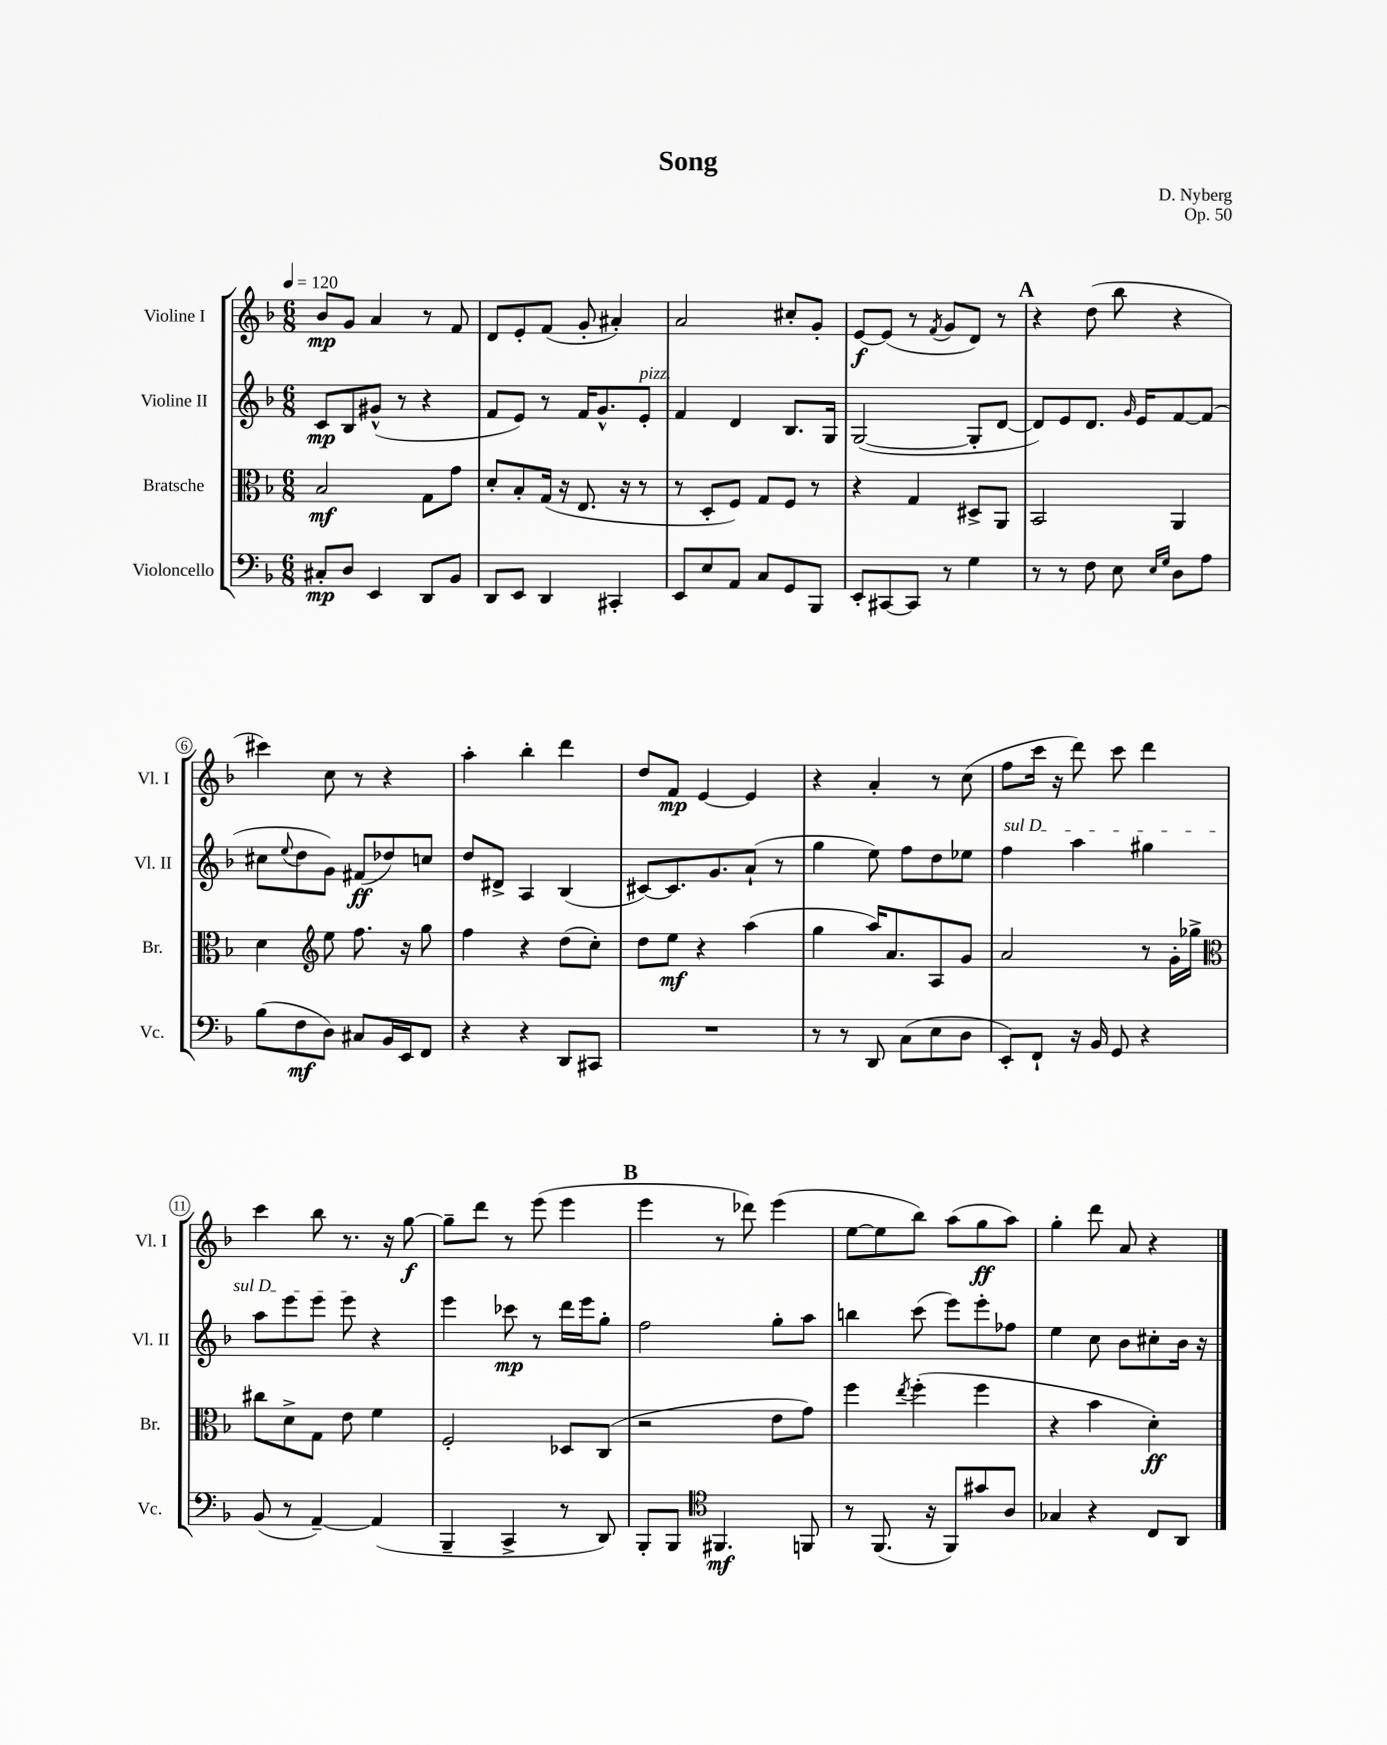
\header { title = "Song" composer = "D. Nyberg" opus = "Op. 50" }
<<
\new StaffGroup <<
\new Staff = "s0" \with { instrumentName = "Violine I" shortInstrumentName = "Vl. I" } {
    \clef treble \key f \major \numericTimeSignature \time 6/8 \tempo 4 = 120
    bes'8\mp g'8 a'4 r8 f'8 |
    d'8 e'8-. f'8( g'8-. ais'4-.) |
    a'2 cis''8-. g'8-. |
    e'8~\f e'8( r8 \acciaccatura { f'8 } g'8 d'8) r8 |
    \mark \markup { \bold "A" } r4 d''8( bes''8 r4 |
    cis'''4) c''8 r8 r4 |
    a''4-. bes''4-. d'''4 |
    d''8 f'8\mp e'4~ e'4 |
    r4 a'4-. r8 c''8( |
    f''8 c'''16 r16 d'''8) c'''8 d'''4 |
    c'''4 bes''8 r8. r16 g''8~\f |
    g''8-- d'''8 r8 e'''8( e'''4 |
    \mark \markup { \bold "B" } e'''4 r8 des'''8) e'''4( |
    e''8~ e''8 bes''8) a''8( g''8\ff a''8) |
    g''4-. d'''8 a'8 r4 \bar "|." |
}
\new Staff = "s1" \with { instrumentName = "Violine II" shortInstrumentName = "Vl. II" } {
    \clef treble \key f \major \numericTimeSignature \time 6/8
    c'8\mp bes8 gis'8-^( r8 r4 |
    f'8 e'8) r8 f'16 g'8.-^ e'8-.^\markup { \italic "pizz." } |
    f'4 d'4 bes8. g16 |
    g2~( g8-. d'8~ |
    \mark \markup { \bold "A" } d'8) e'8 d'8. \grace { g'16 } e'16 f'8~ f'8( |
    cis''8 \appoggiatura { e''8 } d''8 g'8) fis'8\ff( des''8) c''8 |
    d''8 dis'8-> a4 bes4( |
    cis'8~) cis'8. g'8. a'8-!( r8 |
    g''4 e''8) f''8 d''8 ees''8 |
    \once \override TextSpanner.bound-details.left.text = \markup { \italic "sul D" } f''4\startTextSpan a''4 gis''4 |
    a''8 e'''8 e'''8 e'''8\stopTextSpan r4 |
    e'''4 ces'''8\mp r8 d'''16 e'''16 g''8-. |
    \mark \markup { \bold "B" } f''2 g''8-. a''8 |
    b''4 c'''8( e'''8) e'''8-. fes''8 |
    e''4 c''8 bes'8 cis''8-. bes'16 r16 \bar "|." |
}
\new Staff = "s2" \with { instrumentName = "Bratsche" shortInstrumentName = "Br." } {
    \clef alto \key f \major \numericTimeSignature \time 6/8
    bes2\mf g8 g'8 |
    d'8-. bes8-. g16( r16 e8. r16 r8 |
    r8 d8-. f8) g8 f8 r8 |
    r4 g4 dis8-> a,8 |
    \mark \markup { \bold "A" } bes,2 a,4 |
    d'4 \clef treble e''8 f''8. r16 g''8 |
    f''4 r4 d''8( c''8-.) |
    d''8 e''8\mf r4 a''4( |
    g''4 a''16) a'8. a8 g'8 |
    a'2 r8 g'16-. ges''16-> |
    \clef alto cis''8 d'8-> g8 e'8 f'4 |
    f2-. des8 c8( |
    \mark \markup { \bold "B" } r2 e'8 g'8) |
    f''4 \acciaccatura { e''8 } f''4-.( f''4 |
    r4 bes'4 d'4-.\ff) \bar "|." |
}
\new Staff = "s3" \with { instrumentName = "Violoncello" shortInstrumentName = "Vc." } {
    \clef bass \key f \major \numericTimeSignature \time 6/8
    cis8-.\mp d8 e,4 d,8 bes,8 |
    d,8 e,8 d,4 cis,4-. |
    e,8 e8 a,8 c8 g,8 bes,,8 |
    e,8-. cis,8~ cis,8 r8 g4 |
    \mark \markup { \bold "A" } r8 r8 f8 e8 \grace { e16 g16 } d8 a8 |
    bes8( f8\mf d8) cis8 bes,16 e,16 f,8 |
    r4 r4 d,8 cis,8 |
    R2. |
    r8 r8 d,8 c8( e8 d8 |
    e,8-.) f,8-! r16 bes,16 g,8 r4 |
    bes,8( r8 a,4~--) a,4( |
    bes,,4-- c,4-> r8 d,8) |
    \mark \markup { \bold "B" } bes,,8-. bes,,8 \clef tenor fis,4.\mf f,8 |
    r8 f,8.( r16 f,8) gis'8 a8 |
    ges4 r4 c8 a,8 \bar "|." |
}
>>
>>
\layout { \context { \Score \override BarNumber.stencil = #(make-stencil-circler 0.1 0.3 ly:text-interface::print) } }
